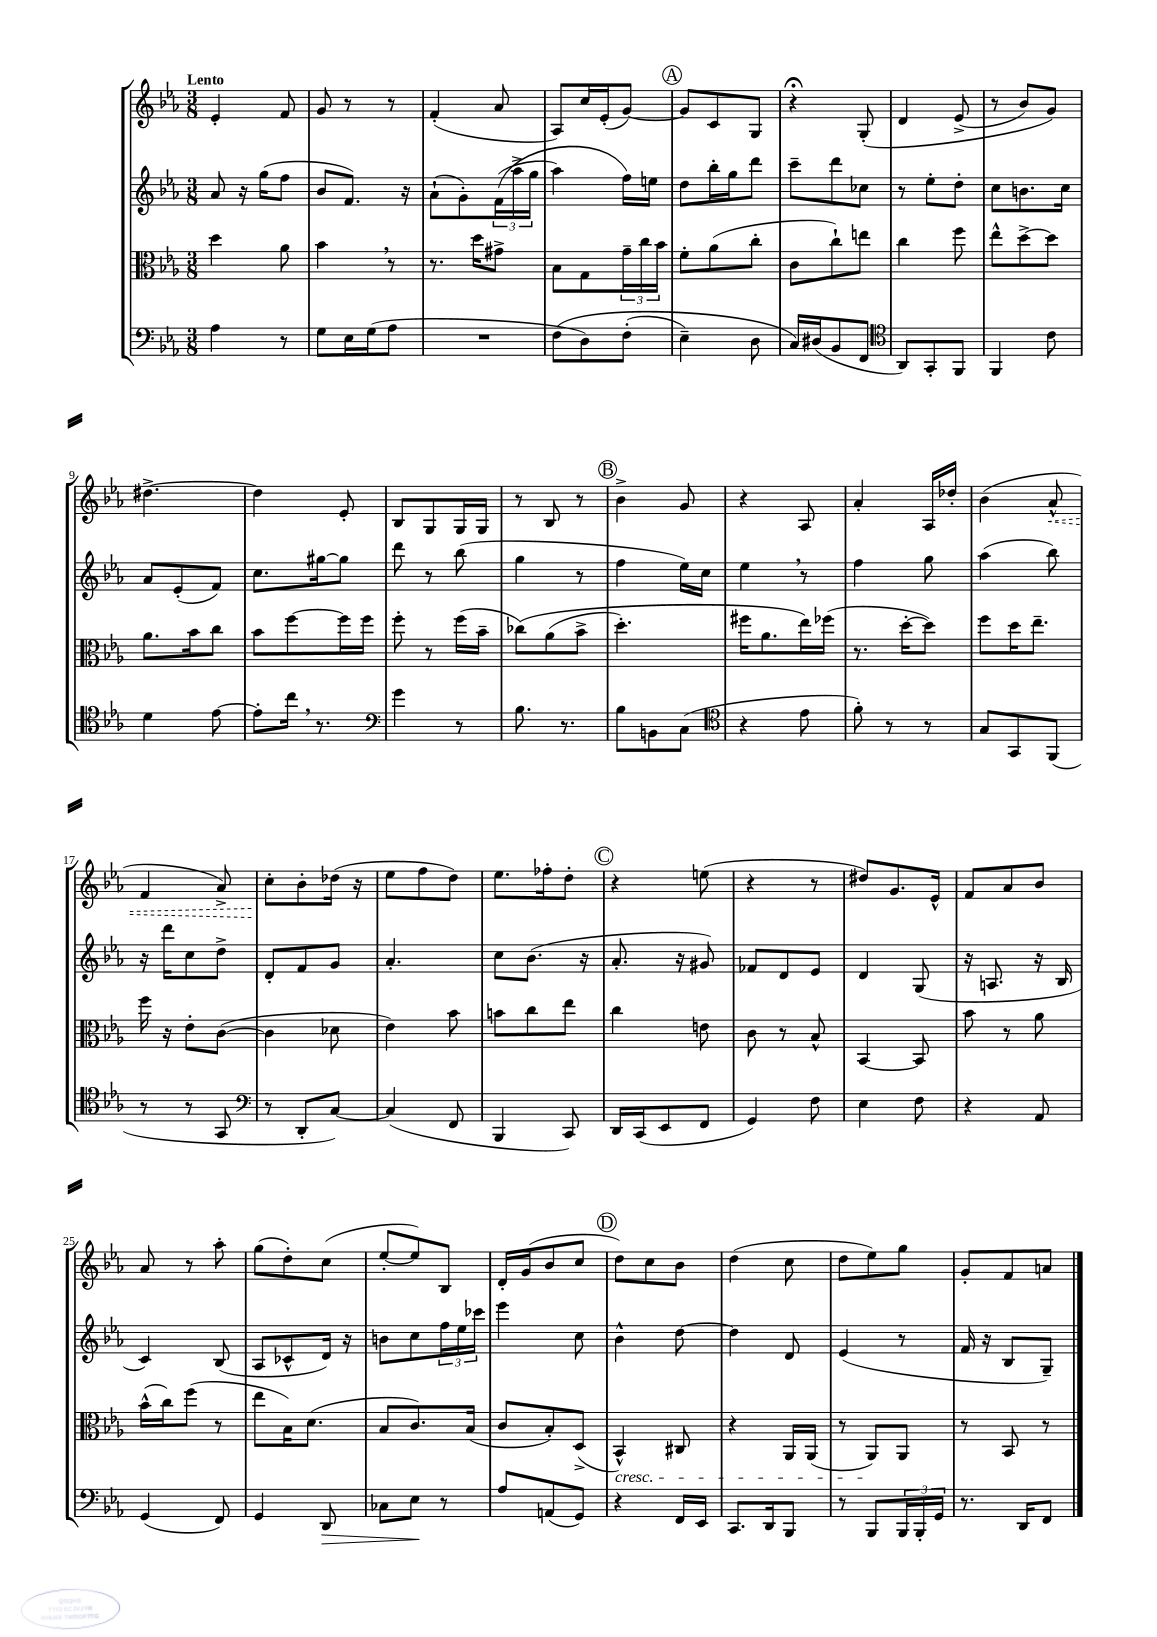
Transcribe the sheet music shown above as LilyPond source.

<<
\new StaffGroup <<
\new Staff = "s0" {
    \clef treble \key ees \major \numericTimeSignature \time 3/8 \tempo "Lento"
    ees'4-. f'8 |
    g'8 r8 r8 |
    f'4-.( aes'8 |
    aes8) c''16 ees'16-.( g'8~) |
    \mark \markup { \circle "A" } g'8 c'8 g8 |
    r4\fermata g8-.\( |
    d'4 ees'8->( |
    r8 bes'8) g'8\) |
    dis''4.~-> |
    dis''4 ees'8-. |
    bes8 g8 g16 g16 |
    r8 bes8 r8 |
    \mark \markup { \circle "B" } bes'4-> g'8 |
    r4 aes8 |
    aes'4-. aes16 des''16-. |
    bes'4( \once \override Hairpin.style = #'dashed-line aes'8-^\< |
    f'4 aes'8->) |
    c''8-.\! bes'8-. des''16( r16 |
    ees''8 f''8 d''8) |
    ees''8. fes''16-. d''8-. |
    \mark \markup { \circle "C" } r4 e''8( |
    r4 r8 |
    dis''8) g'8. ees'16-^ |
    f'8 aes'8 bes'8 |
    aes'8 r8 aes''8-. |
    g''8( d''8-.) c''8( |
    ees''8~-. ees''8) bes8 |
    d'16-. g'16( bes'8 c''8 |
    \mark \markup { \circle "D" } d''8) c''8 bes'8 |
    d''4( c''8 |
    d''8 ees''8) g''8 |
    g'8-. f'8 a'8 \bar "|." |
}
\new Staff = "s1" {
    \clef treble \key ees \major \numericTimeSignature \time 3/8
    aes'8 r16 g''16( f''8 |
    bes'8 f'8.) r16 |
    aes'8-!( g'8-.) \tuplet 3/2 { f'16(\( aes''16-> g''16 } |
    aes''4) f''16\) e''16 |
    \mark \markup { \circle "A" } d''8 bes''16-. g''16 d'''8 |
    c'''8-- d'''8 ces''8 |
    r8 ees''8-. d''8-. |
    c''8 b'8. c''16 |
    aes'8 ees'8-.( f'8) |
    c''8. gis''16~ gis''8 |
    d'''8 r8 bes''8( |
    g''4 r8 |
    \mark \markup { \circle "B" } f''4 ees''16) c''16 |
    ees''4 \breathe r8 |
    f''4 g''8 |
    aes''4( bes''8) |
    r16 d'''16 c''8 d''8-> |
    d'8-. f'8 g'8 |
    aes'4.-. |
    c''8 bes'8.( r16 |
    \mark \markup { \circle "C" } aes'8.-. r16 gis'8) |
    fes'8 d'8 ees'8 |
    d'4 g8( |
    r16 a8. r16 bes16 |
    c'4) bes8( |
    aes8 ces'8-^ d'16) r16 |
    b'8 c''8 \tuplet 3/2 { f''16 ees''16 ces'''16 } |
    ees'''4 c''8 |
    \mark \markup { \circle "D" } bes'4-^ d''8~ |
    d''4 d'8 |
    ees'4( r8 |
    f'16 r16 bes8 g8--) \bar "|." |
}
\new Staff = "s2" {
    \clef alto \key ees \major \numericTimeSignature \time 3/8
    d''4 aes'8 |
    bes'4 \breathe r8 |
    r8. d''16 gis'8-> |
    bes8 g8 \tuplet 3/2 { g'16-- c''16 bes'16 } |
    \mark \markup { \circle "A" } f'8-. aes'8( c''8-. |
    c'8 c''8-!) e''8 |
    c''4 f''8 |
    ees''8-^ d''8~-> d''8 |
    aes'8. bes'16 c''8 |
    bes'8 f''8~ f''16 f''16 |
    f''8-. r8 f''16( bes'16-- |
    ces''8)\( aes'8( bes'8-> |
    \mark \markup { \circle "B" } d''4.-.) |
    fis''16 aes'8. ees''16\) fes''16( |
    r8. d''16~-. d''8) |
    f''8 d''16 ees''8.-- |
    f''16 r16 ees'8-. c'8~( |
    c'4 des'8 |
    ees'4) bes'8 |
    b'8 c''8 ees''8 |
    \mark \markup { \circle "C" } c''4 e'8 |
    c'8 r8 bes8-^ |
    bes,4~ bes,8 |
    bes'8 r8 aes'8 |
    bes'16-^( c''16) f''8( r8 |
    ees''8 bes16) d'8.( |
    bes8 c'8.) bes16( |
    c'8 bes8-.) d8->( |
    \mark \markup { \circle "D" } bes,4-^\cresc) cis8 |
    r4 aes,16 aes,16( |
    r8 aes,8\!) aes,8 |
    r8 bes,8 r8 \bar "|." |
}
\new Staff = "s3" {
    \clef bass \key ees \major \numericTimeSignature \time 3/8
    aes4 r8 |
    g8 ees16 g16( aes8 |
    R4. |
    f8\( d8) f8-.( |
    \mark \markup { \circle "A" } ees4--) d8 |
    c16\) dis16( bes,8 f,8 |
    \clef tenor aes,8) g,8-. f,8 |
    f,4 c'8 |
    d'4 ees'8~ |
    ees'8-. c''16 \breathe r8. |
    \clef bass g'4 r8 |
    bes8. r8. |
    \mark \markup { \circle "B" } bes8 b,8 c8( |
    \clef tenor r4 ees'8 |
    f'8-.) r8 r8 |
    g8 g,8 f,8( |
    r8 r8 g,8 |
    \clef bass r8 d,8-. c8~) |
    c4( f,8 |
    bes,,4 c,8) |
    \mark \markup { \circle "C" } d,16 c,16( ees,8 f,8 |
    g,4) f8 |
    ees4 f8 |
    r4 aes,8 |
    g,4( f,8) |
    g,4 d,8\> |
    ces8 ees8\! r8 |
    aes8 a,8( g,8) |
    \mark \markup { \circle "D" } r4 f,16 ees,16 |
    c,8. d,16 bes,,8 |
    r8 bes,,8 \tuplet 3/2 { bes,,16 bes,,16-. g,16 } |
    r8. d,16 f,8 \bar "|." |
}
>>
>>
